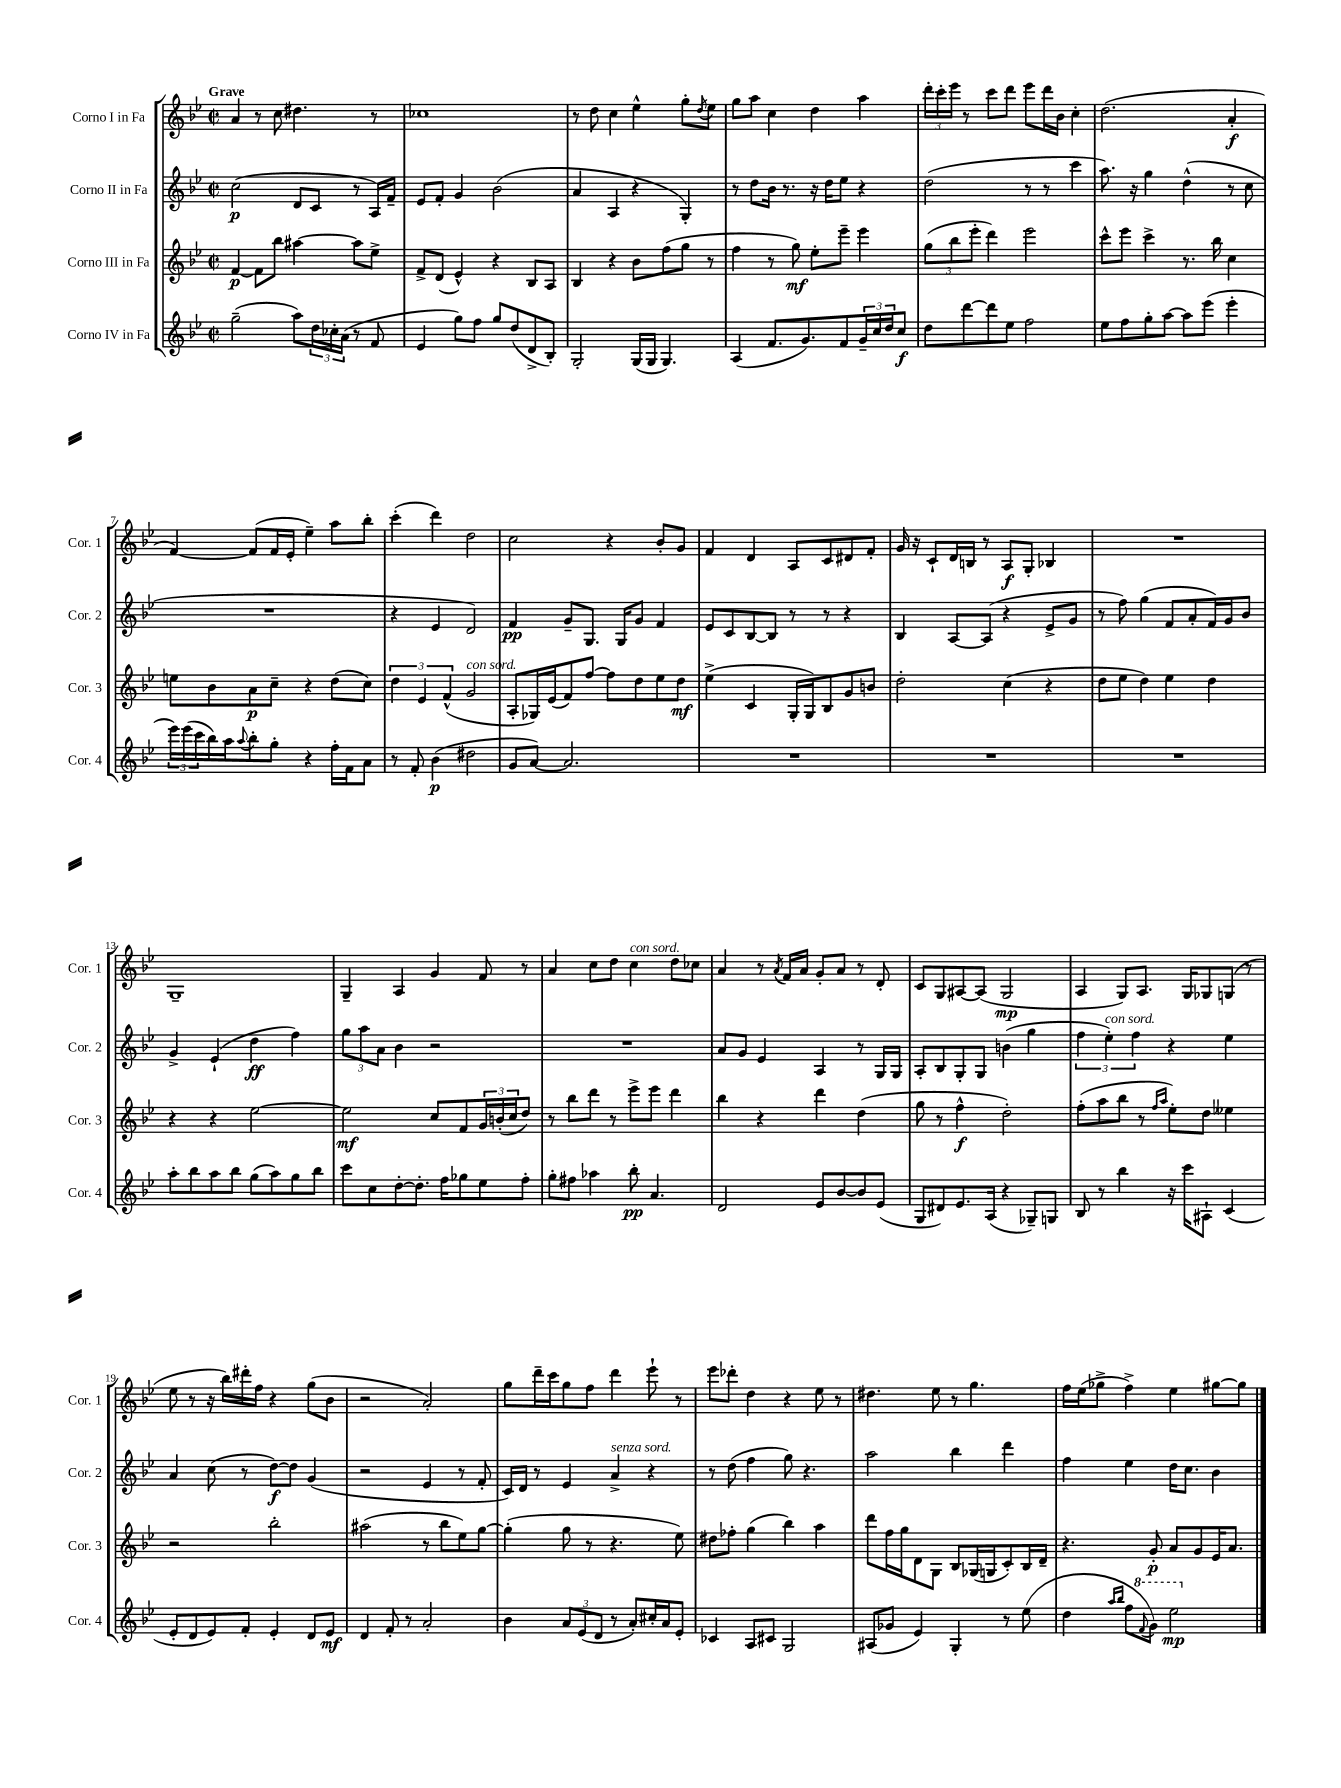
<<
\new StaffGroup <<
\new Staff = "s0" \with { instrumentName = "Corno I in Fa" shortInstrumentName = "Cor. 1" } {
    \clef treble \key bes \major \defaultTimeSignature \time 2/2 \tempo "Grave"
    a'4 r8 c''8 dis''4. r8 |
    ces''1 |
    r8 d''8 c''4 ees''4-^ g''8-. \acciaccatura { d''8 } ees''8 |
    g''8 a''8 c''4 d''4 a''4 |
    \tuplet 3/2 { d'''16-. c'''16-. ees'''16 } r8 c'''8 d'''8 ees'''8 d'''16 bes'16 c''4-. |
    d''2.( a'4-.\f |
    f'4~) f'8( f'16 ees'16-. ees''4--) a''8 bes''8-. |
    c'''4-.( d'''4) d''2 |
    c''2 r4 bes'8-. g'8 |
    f'4 d'4 a8 c'8 dis'8 f'8-. |
    g'16 r16 c'8-! d'16 b16 r8 a8\f g8-. bes4 |
    R1 |
    g1-- |
    g4-- a4 g'4 f'8 r8 |
    a'4 c''8 d''8 c''4^\markup { \italic "con sord." } d''8 ces''8 |
    a'4 r8 \acciaccatura { a'8 } f'16 a'16 g'8-. a'8 r8 d'8-. |
    c'8 g8 ais8~ ais8( g2\mp |
    a4 g8) a8. g16 ges8 g8( r8 |
    ees''8 r8 r16 bes''16) dis'''16-. f''16 r4 g''8( bes'8 |
    r2 a'2-.) |
    g''8 d'''16-- c'''16 g''8 f''8 d'''4 ees'''8-! r8 |
    ees'''8 des'''8-. d''4 r4 ees''8 r8 |
    dis''4. ees''8 r8 g''4. |
    f''16 ees''16( ges''8-> f''4->) ees''4 gis''8~ gis''8 \bar "|." |
}
\new Staff = "s1" \with { instrumentName = "Corno II in Fa" shortInstrumentName = "Cor. 2" } {
    \clef treble \key bes \major \defaultTimeSignature \time 2/2
    c''2\p( d'8 c'8 r8 a16) f'16-- |
    ees'8 f'8-. g'4 bes'2( |
    a'4 a4 r4 g4-.) |
    r8 d''8 bes'16 r8. r16 d''16 ees''8 r4 |
    d''2( r8 r8 c'''4 |
    a''8.) r16 g''4 d''4-^( r8 c''8 |
    R1 |
    r4 ees'4 d'2) |
    f'4\pp g'8-- g8. g16 g'8 f'4 |
    ees'8 c'8 bes8~ bes8 r8 r8 r4 |
    bes4 a8~ a8( r4 ees'8-> g'8 |
    r8 f''8) g''4( f'8 a'8-. f'16) g'16 bes'8 |
    g'4-> ees'4-!( d''4\ff f''4) |
    \tuplet 3/2 { g''8 a''8 a'8 } bes'4 r2 |
    R1 |
    a'8 g'8 ees'4 a4 r8 g16 g16 |
    a8-. bes8 g8-. g8 b'4( g''4 |
    \tuplet 3/2 { f''4 ees''4-.^\markup { \italic "con sord." }) f''4 } r4 ees''4 |
    a'4 c''8( r8 d''8~\f) d''8 g'4( |
    r2 ees'4 r8 f'8-. |
    c'16) d'16 r8 ees'4 a'4->^\markup { \italic "senza sord." } r4 |
    r8 d''8( f''4 g''8) r4. |
    a''2 bes''4 d'''4 |
    f''4 ees''4 d''16 c''8. bes'4 \bar "|." |
}
\new Staff = "s2" \with { instrumentName = "Corno III in Fa" shortInstrumentName = "Cor. 3" } {
    \clef treble \key bes \major \defaultTimeSignature \time 2/2
    f'4~\p f'8 bes''8 ais''4~ ais''8 ees''8-> |
    f'8-> d'8( ees'4-^) r4 bes8 a8 |
    bes4 r4 bes'8 f''8( g''8 r8 |
    f''4 r8 g''8\mf) ees''8-. ees'''8-- ees'''4 |
    \tuplet 3/2 { g''8( bes''8 ees'''8-. } d'''4) ees'''2 |
    c'''8-^ ees'''8 c'''4-> r8. bes''16 c''4 |
    e''8 bes'8 a'8\p c''8-- r4 d''8( c''8) |
    \tuplet 3/2 { d''4 ees'4 f'4-^( } g'2^\markup { \italic "con sord." } |
    a8-. ges16) ees'16( f'8) f''8~ f''8 d''8 ees''8 d''8\mf |
    ees''4->( c'4 g16-. g16) bes8 g'8 b'8 |
    d''2-. c''4( r4 |
    d''8 ees''8 d''4) ees''4 d''4 |
    r4 r4 ees''2~ |
    ees''2\mf c''8 f'8 \tuplet 3/2 { g'16 b'16-.( c''16 } d''8) |
    r8 bes''8 d'''8 r8 ees'''8-> ees'''8 d'''4 |
    bes''4 r4 d'''4 d''4( |
    g''8 r8 f''4-^\f d''2-.) |
    f''8-.( a''8 bes''8 r8 \grace { f''16 a''16 } ees''8-.) d''8 eeses''4 |
    r2 bes''2-. |
    ais''2( r8 bes''8 ees''8) g''8~ |
    g''4-.( g''8 r8 r4. ees''8) |
    dis''8 fes''8-. g''4( bes''4) a''4 |
    d'''8 f''16 g''16 d'8 g8 bes8 ges16( g16 c'8-.) bes16 d'16-- |
    r4. g'8-.\p a'8 g'8 ees'16 a'8. \bar "|." |
}
\new Staff = "s3" \with { instrumentName = "Corno IV in Fa" shortInstrumentName = "Cor. 4" } {
    \clef treble \key bes \major \defaultTimeSignature \time 2/2
    g''2--( a''8) \tuplet 3/2 { d''16 ces''16-. a'16( } r8 f'8 |
    ees'4 g''8) f''8 g''8 d''8( d'8-> bes8-.) |
    g2-. g16( g16 g4.) |
    a4( f'8. g'8.) f'8 \tuplet 3/2 { g'16-- c''16 d''16 } c''8\f |
    d''8 d'''8~ d'''8 ees''8 f''2 |
    ees''8 f''8 g''8-. a''8~ a''8 ees'''8( ees'''4-. |
    \tuplet 3/2 { ees'''16) ees'''16( c'''16 } bes''16) a''16 \appoggiatura { a''8 } bes''8-. g''8-. r4 f''16-. f'16 a'8 |
    r8 f'8-. bes'4\p( dis''2 |
    g'8 a'8~) a'2. |
    R1 |
    R1 |
    R1 |
    a''8-. bes''8 a''8 bes''8 g''8( a''8) g''8 bes''8 |
    c'''8 c''8 d''8~-. d''8.-. f''16 ges''8 ees''8 f''8-. |
    g''8-. fis''8 aes''4 bes''8-.\pp a'4. |
    d'2 ees'8 bes'8~ bes'8 ees'8( |
    g8 dis'8) ees'8. a16( r4 ges8--) g8 |
    bes8 r8 bes''4 r16 c'''16 ais8-! c'4( |
    ees'8-. d'8 ees'8) f'8-. ees'4-. d'8 ees'8\mf |
    d'4 f'8-. r8 a'2-. |
    bes'4 \tuplet 3/2 { a'8 ees'8( d'8 } r8 a'8-.) cis''16-. a'16 ees'8-. |
    ces'4 a8 cis'8 g2 |
    ais8( ges'8 ees'4) g4-. r8 ees''8( |
    d''4 \grace { a''16 bes''16 } f''8 \ottava #1 \appoggiatura { f''8 } g''8) ees'''2\mp \ottava #0 \bar "|." |
}
>>
>>
